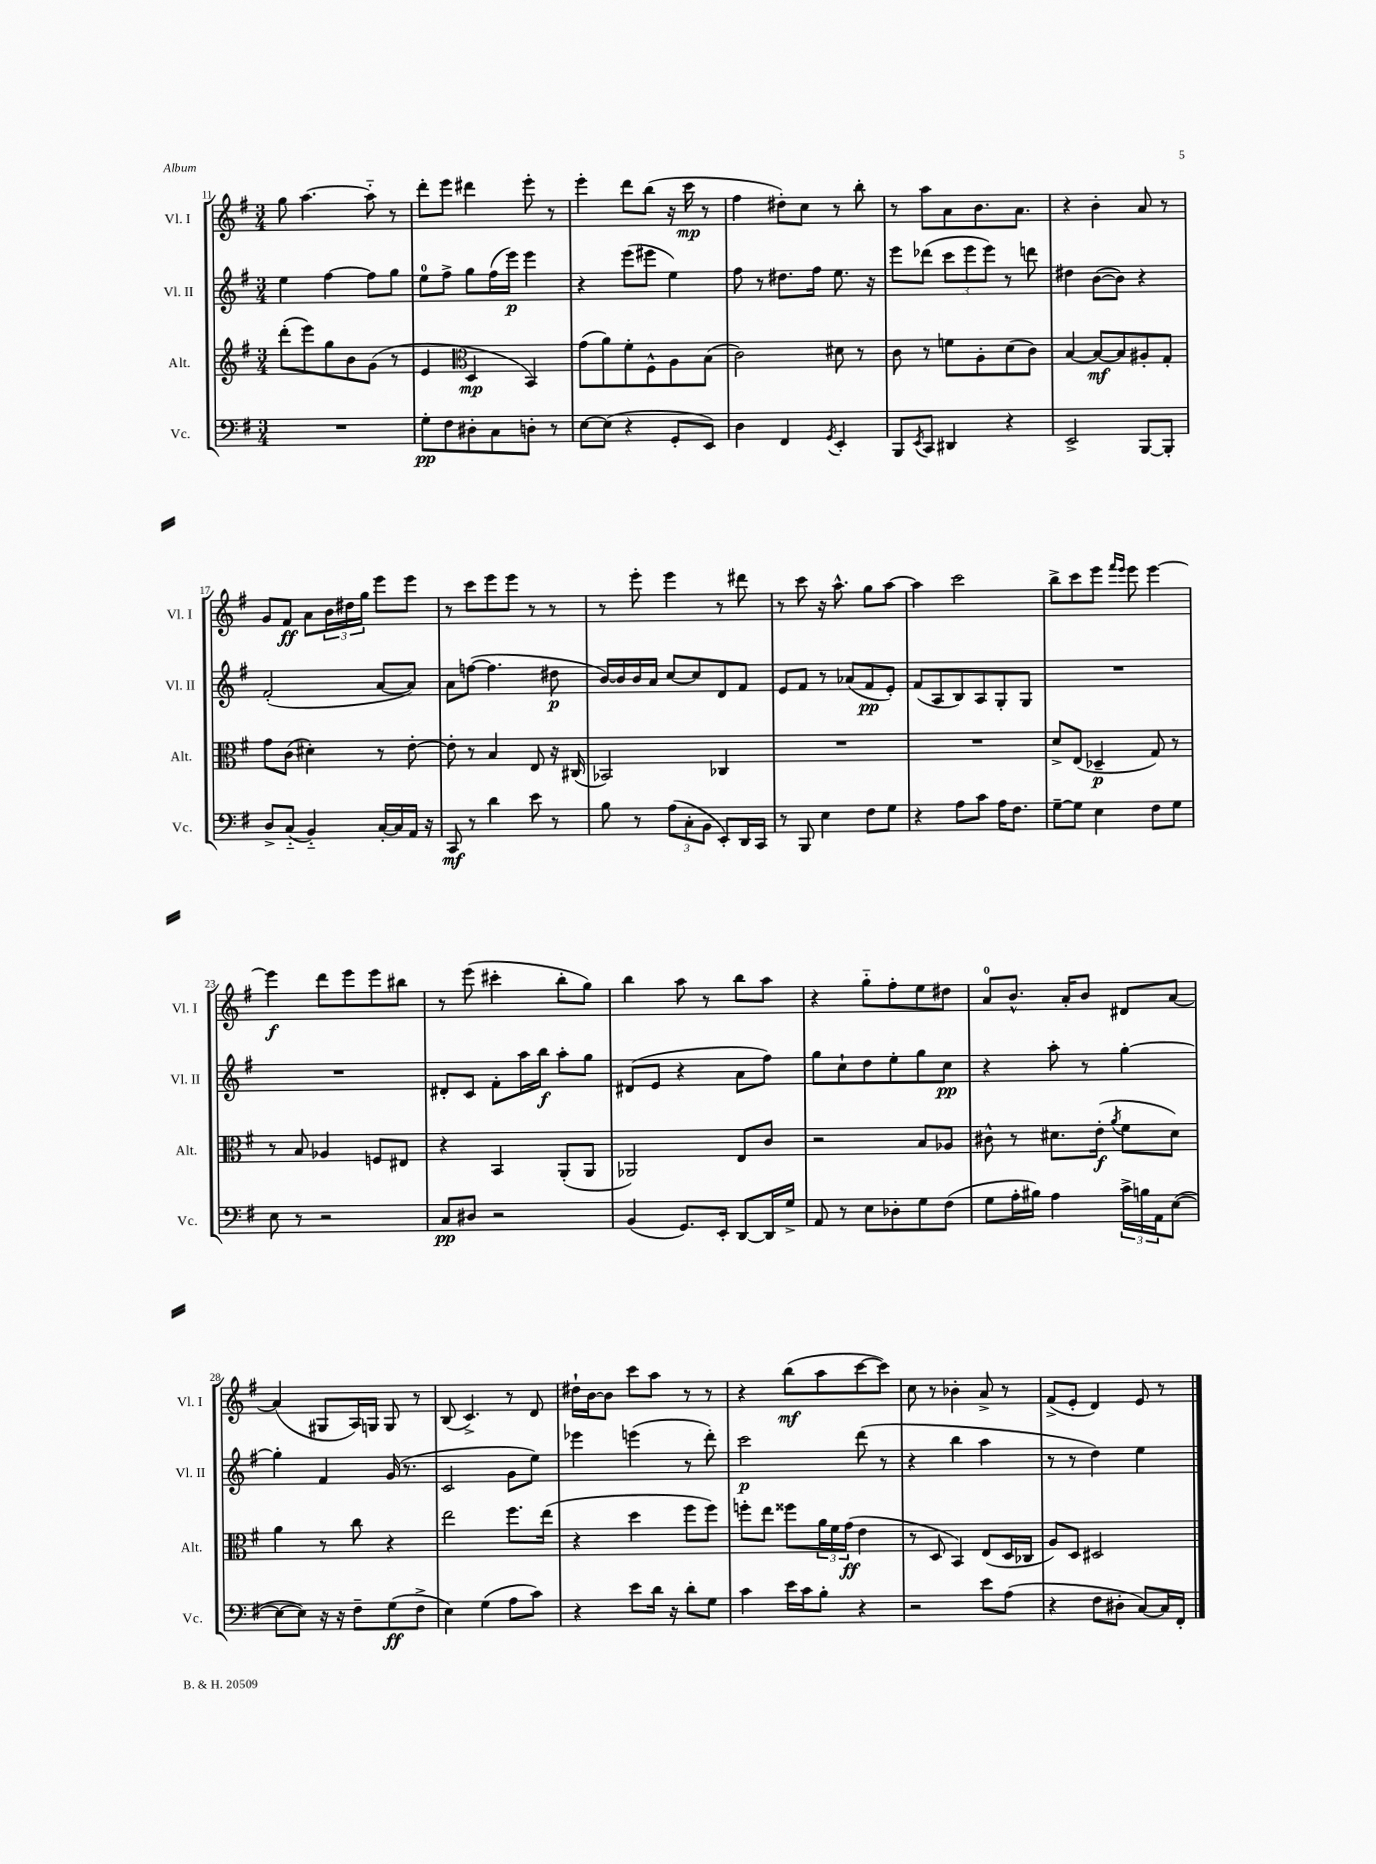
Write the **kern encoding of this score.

**kern	**dynam	**kern	**dynam	**kern	**dynam	**kern	**dynam
*part4	*part4	*part3	*part3	*part2	*part2	*part1	*part1
*staff4	*staff4	*staff3	*staff3	*staff2	*staff2	*staff1	*staff1
*I"Vc.	*	*I"Alt.	*	*I"Vl. II	*	*I"Vl. I	*
*I'Vc.	*	*I'Alt.	*	*I'Vl. II	*	*I'Vl. I	*
*clefF4	*	*clefG2	*	*clefG2	*	*clefG2	*
*k[f#]	*	*k[f#]	*	*k[f#]	*	*k[f#]	*
*M3/4	*	*M3/4	*	*M3/4	*	*M3/4	*
=11	=11	=11	=11	=11	=11	=11	=11
2.r	.	(8ddd'\L	.	4ee\	.	8gg\	.
.	.	8eee\)	.	.	.	[4.aa\	.
.	.	8gg\	.	[4ff#\	.	.	.
.	.	8b\	.	.	.	.	.
.	.	(8g\J	.	8ff#\L]	.	8aa\]	.
.	.	8r	.	8gg\J	.	8r	.
=12	=12	=12	=12	=12	=12	=12	=12
8G'\L	pp	4e/	.	8ee\L	.	8ddd'\L	.
8F#\	.	.	.	8ff#^\J	.	8eee\J	.
*	*	*clefC3	*	*	*	*	*
8D#X'\	.	4D/	mp	8gg\L	.	4ddd#X\	.
8C\	.	.	.	(16ff#\L	.	.	.
.	.	.	.	16eee\JJ)	p	.	.
8Dn'\J	.	4BB/)	.	4eee\	.	8eee'\	.
8r	.	.	.	.	.	8r	.
=13	=13	=13	=13	=13	=13	=13	=13
[8E\L	.	(8g\L	.	4r	.	4eee'\	.
(8E\J]	.	8a\)	.	.	.	.	.
4r	.	8f#'\	.	(8eee\L	.	8ddd\L	.
.	.	8F#^^\	.	8eee#X\J	.	(8bb\J	.
8GG'/L	.	8A\	.	4ee\)	.	16r	.
.	.	.	.	.	.	16ccc\	mp
8EE/J)	.	(8B\J	.	.	.	8r	.
=14	=14	=14	=14	=14	=14	=14	=14
4D\	.	2c\)	.	8ff#\	.	4ff#\	.
.	.	.	.	8r	.	.	.
4FF#/	.	.	.	8.dd#X\L	.	8dd#X'\L)	.
.	.	.	.	.	.	8cc\J	.
.	.	.	.	16ff#\Jk	.	.	.
8qGG/	.	.	.	.	.	.	.
4EE'/	.	8d#X\	.	8.ee\	.	8r	.
.	.	8r	.	.	.	8bb'\	.
.	.	.	.	16r	.	.	.
=15	=15	=15	=15	=15	=15	=15	=15
8BBB/L	.	8c\	.	8eee\L	.	8r	.
8qEE/	.	.	.	.	.	.	.
8CC/J	.	8r	.	(8ddd-X\J	.	8aa\L	.
4DD#X/	.	8fn\L	.	12ccc\L	.	8a\	.
.	.	.	.	12eee\	.	.	.
.	.	8A'\	.	.	.	8.b\	.
.	.	.	.	12eee\J)	.	.	.
4r	.	(8d\	.	8r	.	.	.
.	.	.	.	.	.	8.a\J	.
.	.	8c\J)	.	8dddn\	.	.	.
=16	=16	=16	=16	=16	=16	=16	=16
2EE^/	.	[4B/	.	4dd#X\	.	4r	.
.	.	8B/L_	mf	([8b\L	.	4b'\	.
.	.	8B/]	.	8b\J])	.	.	.
[8BBB/L	.	8A#X'/	.	4r	.	8a/	.
8BBB'/J]	.	8G'/J	.	.	.	8r	.
!!LO:LB:g=z
=17	=17	=17	=17	=17	=17	=17	=17
8D^/L	.	8g\L	.	(2f#'/	.	8g/L	.
(8C/J	.	(8c\J	.	.	.	8f#/J	ff
4BB/)	.	4d#X'\)	.	.	.	8a\L	.
.	.	.	.	.	.	24b\L	.
.	.	.	.	.	.	24dd#X\	.
.	.	.	.	.	.	24gg\JJ	.
[16C'/LL	.	8r	.	[8a/L	.	8eee\L	.
16C/]	.	.	.	.	.	.	.
16AA/JJ	.	[8e'\	.	8a/J])	.	8eee\J	.
16r	.	.	.	.	.	.	.
=18	=18	=18	=18	=18	=18	=18	=18
8CC/	mf	8e'\]	.	8a\L	.	8r	.
8r	.	8r	.	([8ffn\J	.	8ccc\L	.
4d\	.	4B/	.	4.ff\]	.	8eee\	.
.	.	.	.	.	.	8eee\J	.
8e\	.	8E/	.	.	.	8r	.
8r	.	16r	.	8dd#X\	p	8r	.
.	.	(16C#X/	.	.	.	.	.
=19	=19	=19	=19	=19	=19	=19	=19
8B\	.	2BB-X/)	.	[16b/LL)	.	8r	.
.	.	.	.	16b/]	.	.	.
8r	.	.	.	16b/	.	8eee'\	.
.	.	.	.	16a/JJ	.	.	.
(12A\L	.	.	.	[8cc/L	.	4eee\	.
12C'\	.	.	.	.	.	.	.
.	.	.	.	8cc/]	.	.	.
12BB\J	.	.	.	.	.	.	.
8EE'/L)	.	4C-X/	.	8d/	.	8r	.
16DD/L	.	.	.	8f#/J	.	8ddd#X\	.
16CC/JJ	.	.	.	.	.	.	.
=20	=20	=20	=20	=20	=20	=20	=20
8r	.	2.r	.	8e/L	.	8r	.
8BBB/	.	.	.	8f#/J	.	8ccc\	.
4E\	.	.	.	8r	.	16r	.
.	.	.	.	.	.	8.aa^^\	.
.	.	.	.	(8a-X/L	.	.	.
8F#\L	.	.	.	8f#/	pp	8gg\L	.
8G\J	.	.	.	8e'/J)	.	[8aa\J	.
=21	=21	=21	=21	=21	=21	=21	=21
4r	.	2.r	.	(8f#/L	.	4aa\]	.
.	.	.	.	8A/	.	.	.
8A\L	.	.	.	8B/)	.	2ccc\	.
8c\J	.	.	.	8A/	.	.	.
16A\KL	.	.	.	8G'/	.	.	.
8.F#\J	.	.	.	.	.	.	.
.	.	.	.	8G/J	.	.	.
=22	=22	=22	=22	=22	=22	=22	=22
[8G~\L	.	8d^/L	.	2.r	.	8bb^\L	.
8G\J]	.	(8E/J	.	.	.	8ccc\	.
4E\	.	4D-X~/	p	.	.	8eee\J	.
.	.	.	.	.	.	16qqfff#/LL	.
.	.	.	.	.	.	16qqeee/JJ	.
.	.	.	.	.	.	8eee\	.
8F#\L	.	8G/)	.	.	.	[4eee\	.
8G\J	.	8r	.	.	.	.	.
!!LO:LB:g=z
=23	=23	=23	=23	=23	=23	=23	=23
8E\	.	8r	.	2.r	.	4eee\]	f
8r	.	8B/	.	.	.	.	.
2r	.	4A-X/	.	.	.	8ddd\L	.
.	.	.	.	.	.	8eee\	.
.	.	8Fn/L	.	.	.	8eee\	.
.	.	8E#X/J	.	.	.	8bb#X\J	.
=24	=24	=24	=24	=24	=24	=24	=24
8C/L	pp	4r	.	8d#X'/L	.	8r	.
8D#X/J	.	.	.	8c/J	.	(8eee\	.
2r	.	4BB/	.	8f#'\L	.	4ccc#X'\	.
.	.	.	.	16aa\L	.	.	.
.	.	.	.	16bb\JJ	f	.	.
.	.	(8AA'/L	.	8aa'\L	.	8bb'\L	.
.	.	8AA/J	.	8gg\J	.	8gg\J)	.
=25	=25	=25	=25	=25	=25	=25	=25
(4BB/	.	2AA-X/)	.	(8d#X/L	.	4bb\	.
.	.	.	.	8e/J	.	.	.
8.GG/L)	.	.	.	4r	.	8aa\	.
.	.	.	.	.	.	8r	.
16EE'/Jk	.	.	.	.	.	.	.
[8DD/L	.	8E/L	.	8a\L	.	8bb\L	.
16DD/L]	.	8c/J	.	8ff#\J)	.	8aa\J	.
16G^/JJ	.	.	.	.	.	.	.
=26	=26	=26	=26	=26	=26	=26	=26
8AA/	.	2r	.	8gg\L	.	4r	.
8r	.	.	.	8cc`\	.	.	.
8E\L	.	.	.	8dd\	.	8gg\L	.
8D-X'\	.	.	.	8ee'\	.	8ff#'\	.
8G\	.	8B/L	.	8gg\	.	8ee\	.
(8F#\J	.	8A-X/J	.	8cc\J	pp	8dd#X\J	.
=27	=27	=27	=27	=27	=27	=27	=27
8G\L	.	8c#X^^\	.	4r	.	8a/L	.
16A'\L	.	8r	.	.	.	8.b^^/J	.
16B#X\JJ)	.	.	.	.	.	.	.
4A\	.	8.d#X\L	.	8aa'\	.	.	.
.	.	.	.	.	.	16a'/KL	.
.	.	.	.	8r	.	8b/J	.
.	.	(16e'\Jk	f	.	.	.	.
.	.	8qa/	.	.	.	.	.
24c^\LL	.	8f#\L	.	[4gg'\	.	8d#X/L	.
24Bn\	.	.	.	.	.	.	.
24AA\J	.	.	.	.	.	.	.
([8E\J	.	8d#\J)	.	.	.	[8a/J	.
!!LO:LB:g=z
=28	=28	=28	=28	=28	=28	=28	=28
8E\L_	.	4a\	.	4gg'\]	.	(4a/]	.
8E\J])	.	.	.	.	.	.	.
16r	.	8r	.	4f#/	.	8G#X/L	.
16r	.	.	.	.	.	.	.
8F#~\L	.	8cc\	.	.	.	16A/L)	.
.	.	.	.	.	.	16Gn/JJ	.
(8G\	ff	4r	.	(16g/	.	8G/	.
.	.	.	.	8.r	.	.	.
8F#^\J	.	.	.	.	.	8r	.
=29	=29	=29	=29	=29	=29	=29	=29
4E\)	.	2ee\	.	2c/	.	(8B/	.
.	.	.	.	.	.	4.c^/)	.
(4G\	.	.	.	.	.	.	.
8A\L	.	8.ff#\L	.	8g\L	.	8r	.
8c\J)	.	.	.	8ee\J)	.	8d/	.
.	.	(16ee\Jk	.	.	.	.	.
=30	=30	=30	=30	=30	=30	=30	=30
4r	.	4r	.	4eee-X\	.	16dd#X`\LL	.
.	.	.	.	.	.	[16b\J	.
.	.	.	.	.	.	8b\J]	.
8e\L	.	4dd\	.	(4eeen\	.	8ccc\L	.
16d\Jk	.	.	.	.	.	8aa\J	.
16r	.	.	.	.	.	.	.
8d'\L	.	8ff#\L	.	8r	.	8r	.
8G\J	.	8ff#\J)	.	8ddd'\)	.	8r	.
=31	=31	=31	=31	=31	=31	=31	=31
4c\	.	8ffn'\L	.	2ccc\	p	4r	.
.	.	8ee\J	.	.	.	.	.
16e\LL	.	8ff##X\L	.	.	.	(8bb\L	mf
16c\J	.	.	.	.	.	.	.
8B'\J	.	24a\L	.	.	.	8aa\	.
.	.	24f#\	.	.	.	.	.
.	.	(24g\JJ	ff	.	.	.	.
4r	.	4e\	.	(8ddd\	.	[8ccc\	.
.	.	.	.	8r	.	8ccc\J])	.
=32	=32	=32	=32	=32	=32	=32	=32
2r	.	8r	.	4r	.	8cc\	.
.	.	8D/	.	.	.	8r	.
.	.	4BB/)	.	4bb\	.	4b-X'\	.
8e\L	.	(8E/L	.	4aa\	.	8a^/	.
(8A\J	.	16D/L	.	.	.	8r	.
.	.	16C-X/JJ	.	.	.	.	.
=33	=33	=33	=33	=33	=33	=33	=33
4r	.	8A/L)	.	8r	.	(8f#^/L	.
.	.	8D/J	.	8r	.	8e'/J	.
8F#\L	.	2D#X/	.	4dd\)	.	4d/)	.
8D#X'\J	.	.	.	.	.	.	.
[8C/L)	.	.	.	4ee\	.	8e/	.
16C/L]	.	.	.	.	.	8r	.
16FF#'/JJ	.	.	.	.	.	.	.
==	==	==	==	==	==	==	==
*-	*-	*-	*-	*-	*-	*-	*-
